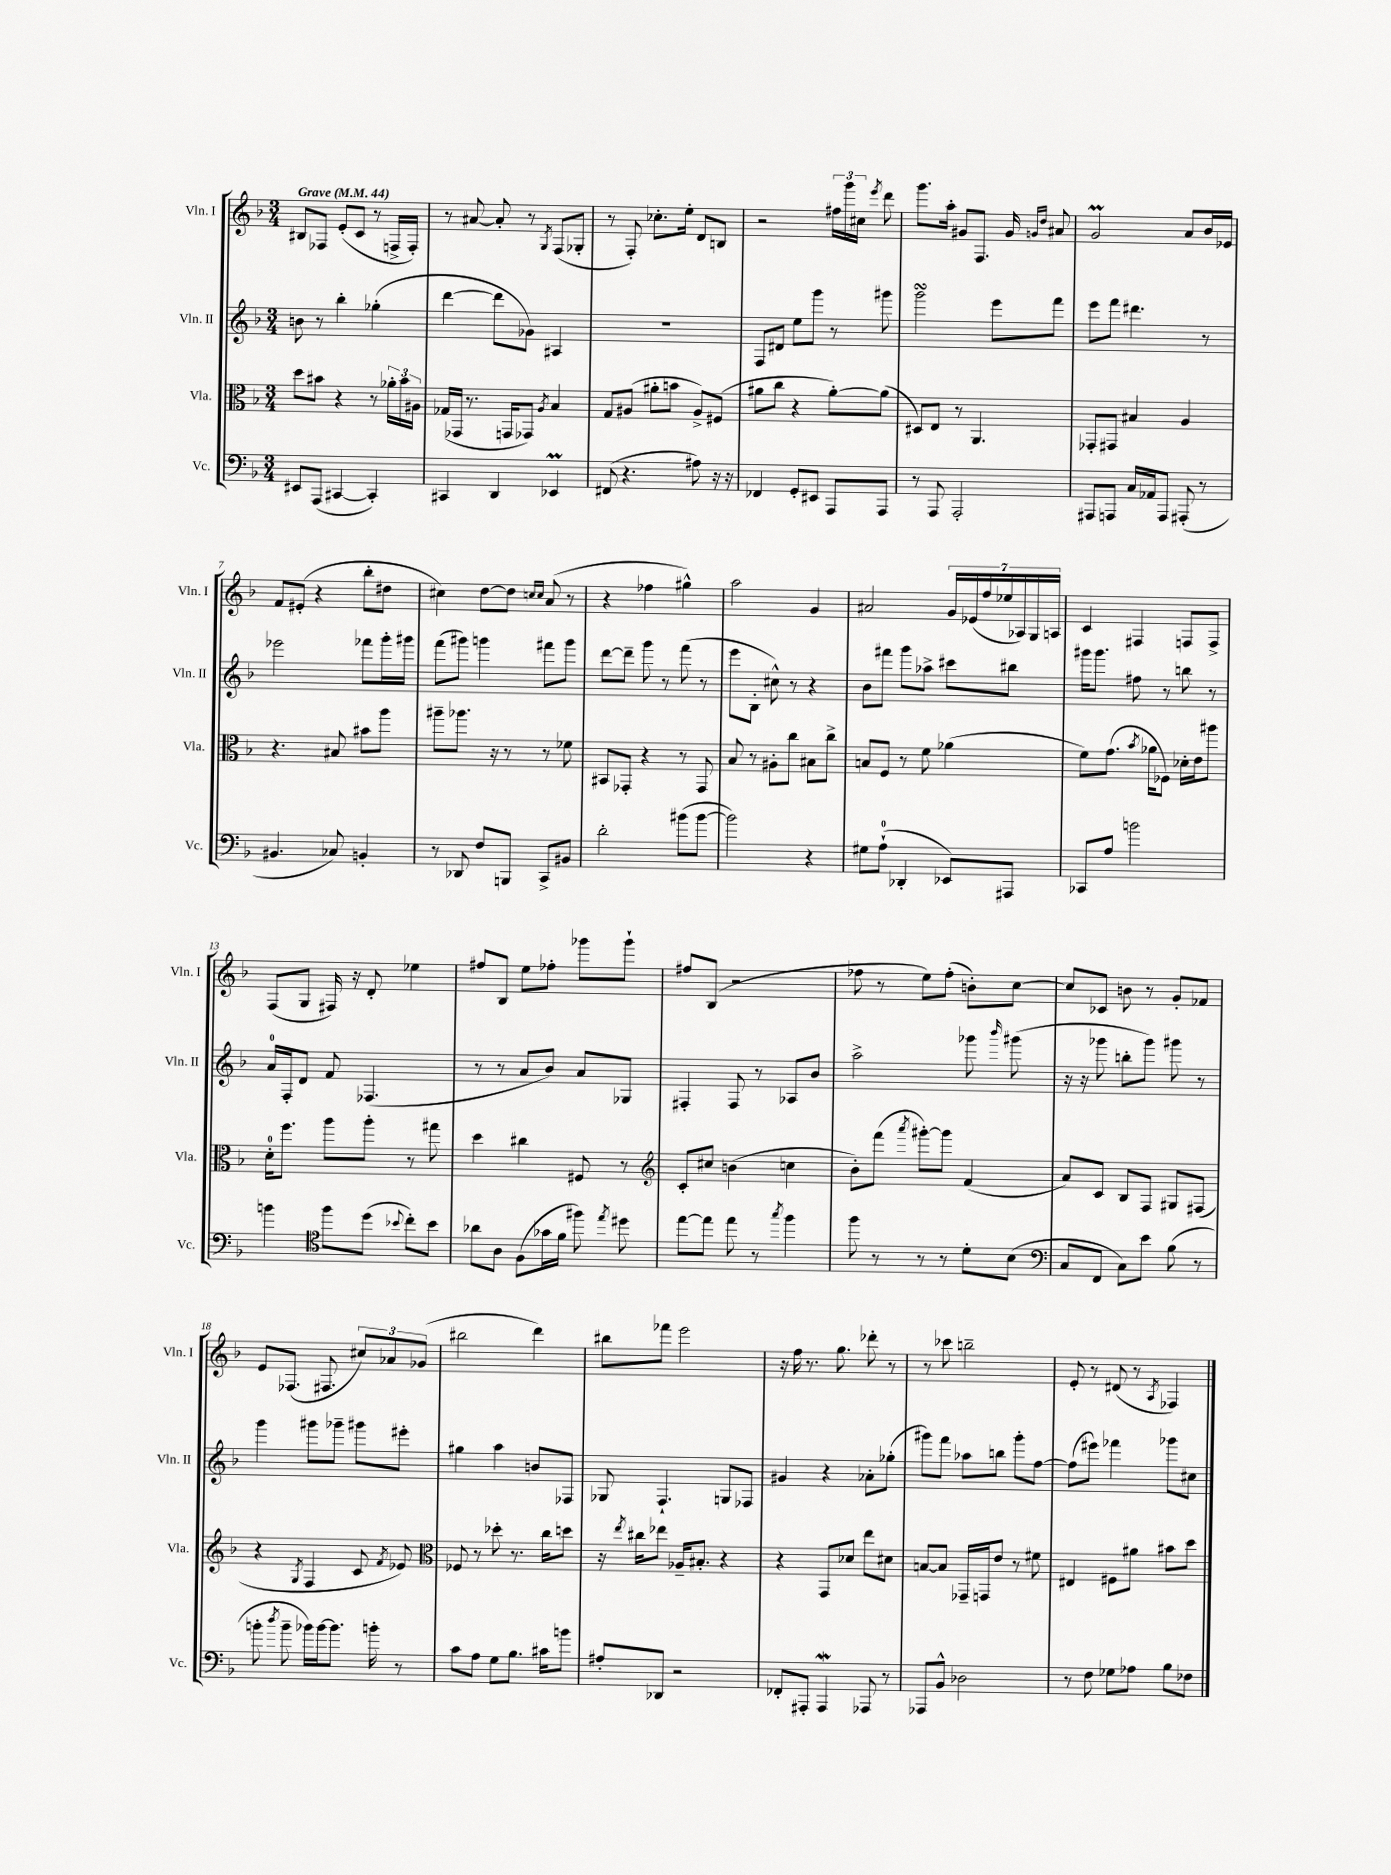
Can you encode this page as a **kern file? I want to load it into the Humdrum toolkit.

**kern	**kern	**kern	**kern
*part4	*part3	*part2	*part1
*staff4	*staff3	*staff2	*staff1
*I"Vc.	*I"Vla.	*I"Vln. II	*I"Vln. I
*I'Vc.	*I'Vla.	*I'Vln. II	*I'Vln. I
*clefF4	*clefC3	*clefG2	*clefG2
*k[b-]	*k[b-]	*k[b-]	*k[b-]
*M3/4	*M3/4	*M3/4	*M3/4
*MM44	*MM44	*MM44	*MM44
=1	=1	=1	=1
!	!	!	!LO:TX:a:B:t=Grave
8EE#X/L	8dd\L	8bn\	8B#X/L
(8AAA/J	8b#X\J	8r	8F-X/J
[4CC#X/	4r	4bb-'\	(8e'/L
.	.	.	8c/J
4CC#'/])	8r	(4gg-X'\	8r
.	24a-X'\LL	.	16Fn^/LL
.	24b#\	.	.
.	.	.	16F'/JJ)
.	24A#X\JJ	.	.
=2	=2	=2	=2
4CC#X/	(16G-X/LL	[4ddd\	8r
.	16GG-X/JJ	.	.
.	8.r	.	[8a#X/
4DD/	.	8ddd\L]	8a#'/]
.	16GGn/KL	.	.
.	8GG-X/J)	8g-X\J)	8r
.	8qA/	.	8qG/
4EE-XM/	4B-/	4A#X/	(8F/L
.	.	.	8G-X'/J
=3	=3	=3	=3
(8FF#X/	8G/L	2.r	8r
4.r	(8A#X/J	.	8F'/)
.	8a#X'\L	.	8.cc-X'\L
.	8bn\J	.	.
.	.	.	16ee'\Jk
8A#X\)	8A#^/L)	.	8d/L
16r	(8F#X/J	.	8Bn/J
16r	.	.	.
=4	=4	=4	=4
4FF-X/	8a#X\L	8F/L	2r
.	8cc\J	8d#X/J	.
8GG'/L	4r	8ee\L	.
8EE#X/J	.	8ggg\J	.
8AAA/L	[8a#'\L)	8r	24ff#X\LL
.	.	.	24ggg\
.	.	.	24cc#X\JJ
.	.	.	8qeee/
8AAA/J	(8a#\J]	8ggg#X\	8ddd\
=5	=5	=5	=5
8r	8D#X/L)	2gggsSSS\	8.ggg\L
8AAA/	8E/J	.	.
.	.	.	16aa'\Jk
2AAA'/	8r	.	8g#X/L
.	4.AA/	.	8.F/J
.	.	8eee\L	.
.	.	.	16g#/
.	.	.	16qqgn/LL
.	.	.	16qqdd/JJ
.	.	8fff\J	8a#X/
=6	=6	=6	=6
8AAA#X/L	8GG-X'/L	8eee\L	2gM/
8AAAn/J	8GG#X/J	8fff\J	.
16C/LL	4B#X/	4.ddd#X\	.
16AA-X/J	.	.	.
8AAA/J	.	.	.
(8AAA#X'/	4A/	.	8a/L
8r	.	8r	16b-/L
.	.	.	16e-X/JJ
!!LO:LB:g=z
=7	=7	=7	=7
4.BB#X/	4.r	2eee-X\	8f/L
.	.	.	(8e#X'/J
.	.	.	4r
8C-X/)	8B#X/	.	.
4BBn'/	8b#X\L	8fff-X\L	8bb-'\L
.	8aa\J	16ggg'\L	8dd#X\J
.	.	16ggg#X\JJ	.
=8	=8	=8	=8
8r	8aa#X~\L	(8fff\L	4cc#X\)
8DD-X/	8.aa-X\J	8ggg#X\J)	.
8F/L	.	4gggn\	[8dd\L
.	16r	.	.
8BBBn/J	8r	.	8dd\J]
.	.	.	16qqccn/LL
.	.	.	16qqcc/JJ
8CC^/L	8r	8fff#X\L	(8a/
8BB#X/J	8f-X\	8ggg\J	8r
=9	=9	=9	=9
2d'\	8BB#X/L	[8ddd\L	4r
.	8GG-X'/J	8ddd~\J]	.
.	4r	8ggg\	4ff-X\
.	.	8r	.
(8b#X\L	8r	(8fff\	4gg#X^^\)
[8b#\J	8GG-/	8r	.
=10	=10	=10	=10
2b#\])	8B-/	8eee\L	2aa\
.	8r	8B-'\J	.
.	8A#X'\L	8cc#X^^\)	.
.	8cc\J	8r	.
4r	8B#X\L	4r	4g/
.	8cc^\J	.	.
=11	=11	=11	=11
8G#X\L	8Bn/L	8b-\L	2a#X/
(8A`\J	8F/J	8fff#X\J	.
4DD-X'/	8r	8ggg\L	.
.	8f\	8aa-X^\J	.
8EE-X/L)	(4a-X\	8ccc#X\L	28g/LL
.	.	.	(28e-X/
.	.	.	28ff/
.	.	.	28ee-X/
8AAA#X/J	.	8bb#X\J	.
.	.	.	28A-X/)
.	.	.	28G/
.	.	.	28An/JJ
=12	=12	=12	=12
8CC-X/L	8f\L)	16ggg#X\KL	4c/
.	.	8.ggg#\J	.
8A/J	(8.g\J	.	.
2bn\	.	8ff#X\	4F#X/
.	8qb-/	.	.
.	16a-X\KL	.	.
.	8F-X\J)	8r	.
.	16d-X'\LL	8bbn\	8Fn/L
.	16e\J	.	.
.	8aa#X\J	8r	8F^/J
!!LO:LB:g=z
=13	=13	=13	=13
4bn\	16d'\KL	16a/LL	(8F/L
.	8.ff\J	16F'/J	.
.	.	8d/J	8G/J
*clefC4	*	*	*
8ff\L	8aa\L	8f/	16F#X/)
.	.	.	16r
(8dd\J	8aa'\J	(4.F-X/	8d'/
8qqb-X/	.	.	.
8cc'\L)	8r	.	4ee-X\
8b-\J	8gg#X\	.	.
=14	=14	=14	=14
8a-X\L	4dd\	8r	8ff#X/L
8A\J	.	8r	8B-/J
(8F\L	4cc#X\	8a/L	8ee\L
16g-X\L	.	8b-/J)	8ff-X'\J
16f\JJ	.	.	.
8ff#X\)	8F#X/	8a/L	8ggg-X\L
8qee/	.	.	.
8dd#X\	8r	8G-X/J	8ggg-`\J
=15	=15	=15	=15
*	*clefG2	*	*
[8ee\L	8c'/L	4F#X'/	8ff#X/L
8ee\J]	8cc#X/J	.	(8B-/J
8ee\	(4bn\	8F#/	2r
8r	.	8r	.
8qgg/	.	.	.
4ff\	4ccn\	8A-X/L	.
.	.	8b-/J	.
=16	=16	=16	=16
8ff\	8b-'\L)	2aa^\	8ff-X\
8r	(8fff\J	.	8r
.	8qaaa/	.	.
8r	[8ggg#X'\L)	.	8ee\L)
8r	8ggg#\J]	.	(8ff-'\J
8d'\L	(4f/	8ggg-X\	8bn'\L)
.	.	16qqbbb-/	.
(8B-\J	.	(8ggg#X\	[8cc\J
=17	=17	=17	=17
*clefF4	*	*	*
8C/L	8a/L)	16r	8cc/L]
.	.	16r	.
8FF/J	8c/J	8ggg-X\	8c-X/J
8C\L)	8B-/L	8bbn'\L	8bn\
8e\J	8F/J	8ggg-\J)	8r
(8B-\	8G#X/L	8ggg#X\	8g'/L
8r	(8F#X/J	8r	8f-X/J
!!LO:LB:g=z
=18	=18	=18	=18
8bn'\	4r	4ggg\	8e/L
8qdd/	.	.	.
8b~\	.	.	(8.F-X/J
.	8qG/	.	.
16b-X\LL)	4F/	8ggg#X\L	.
[16b-\J	.	.	8.F#X/
8.b-\J]	.	8ggg-X~\J	.
.	8c/	8ggg#X\L	12cc#X/L)
16bn'\	.	.	.
.	.	.	12a-X/
.	8qf/	.	.
8r	8e-X/)	8eee#X'\J	.
.	.	.	(12g-X/J
=19	=19	=19	=19
*	*clefC3	*	*
8c\L	8F-X/	4gg#X\	2bb#X\
8A\J	8r	.	.
8G\L	8dd-X'\	4aa\	.
8.B-\J	8.r	.	.
.	.	8bn/L	4ddd\)
16c#X\KL	16cc\KL	.	.
8bn\J	8ddn\J	8F-X/J	.
=20	=20	=20	=20
8A#X'/L	16r	8G-X/	8bb#X\L
.	8qee/	.	.
.	16cc#X\KL	.	.
8DD-X/J	8ee-X\J	4.F`/	8fff-X\J
2r	16A-X~/KL	.	2eee\
.	8.B#X'/J	.	.
.	4r	8Gn/L	.
.	.	8F-X/J	.
=21	=21	=21	=21
8FF-X'/L	4r	4g#X/	16r
.	.	.	16ff\
8AAA#X'/J	.	.	8.r
4AAA#W/	8GG/L	4r	.
.	.	.	8.gg\
.	8d-X/J	.	.
8AAA-X/	8ee\L	8a-X'\L	8ddd-X'\
8r	8d#X\J	(8gg-X'\J	8r
=22	=22	=22	=22
8AAA-X/L	[8Bn/L	8ggg#X\L)	8r
8BB-^^/J	8B/J]	8fff\J	8ccc-X\
2D-X\	16GG-X~/LL	8aa-X\L	2bbn~\
.	16GGn/J	.	.
.	8e/J	8bbn\J	.
.	8r	8ggg#'\L	.
.	8f#X\	[8ff\J	.
=23	=23	=23	=23
8r	4E#X/	(8ff\L]	8e'/
8F\	.	8eee#X\J)	8r
8G-X\L	8F#X\L	4fff-X\	(8d#X/
8A-X\J	8a#X\J	.	8r
.	.	.	8qA/
8B-\L	8b#X\L	8ggg-X\L	4F-X/)
8F-X\J	8dd\J	8cc#X\J	.
==	==	==	==
*-	*-	*-	*-
